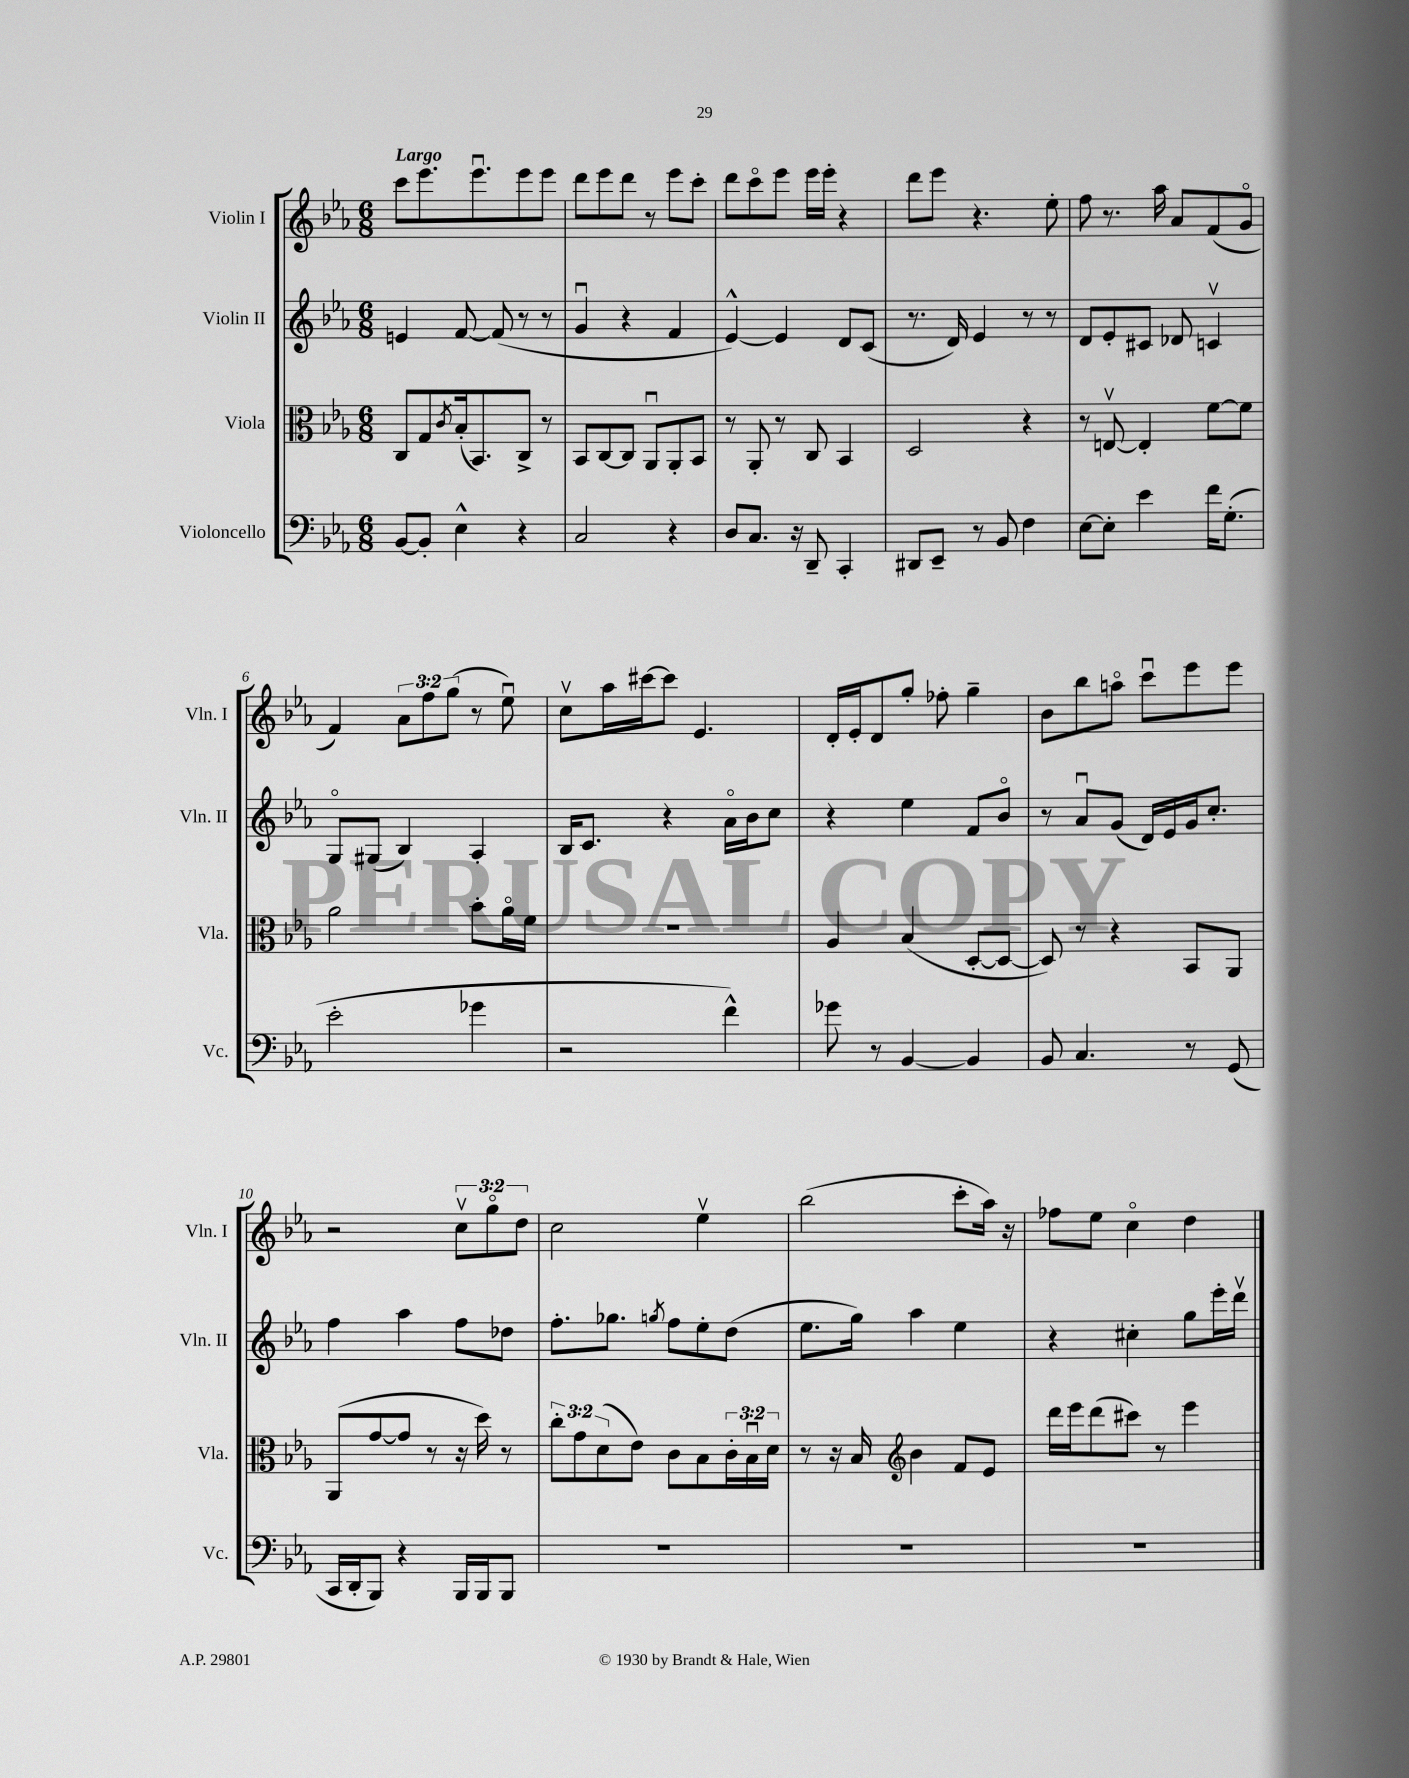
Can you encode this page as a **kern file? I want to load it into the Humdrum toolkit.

**kern	**kern	**kern	**kern
*part4	*part3	*part2	*part1
*staff4	*staff3	*staff2	*staff1
*I"Violoncello	*I"Viola	*I"Violin II	*I"Violin I
*I'Vc.	*I'Vla.	*I'Vln. II	*I'Vln. I
*clefF4	*clefC3	*clefG2	*clefG2
*k[b-e-a-]	*k[b-e-a-]	*k[b-e-a-]	*k[b-e-a-]
*M6/8	*M6/8	*M6/8	*M6/8
=1	=1	=1	=1
!	!	!	!LO:TX:a:B:t=Largo
[8BB-/L	8C/L	4en/	8ccc\L
8BB-'/J]	8G/	.	8.eee-\
.	8qc/	.	.
4E-^^\	(16B-'/k	[8f/	.
.	8.BB-/)	.	8.eee-u\
.	.	(8f/]	.
4r	8C^/J	8r	8eee-\
.	8r	8r	8eee-\J
=2	=2	=2	=2
2C/	8BB-/L	4gu/	8ddd\L
.	[8C/	.	8eee-\
.	8C/J]	4r	8ddd\J
.	8AA-u/L	.	8r
4r	8AA-'/	4f/	8eee-\L
.	8BB-/J	.	8ccc'\J
=3	=3	=3	=3
8D/L	8r	[4e-^^/)	8ddd\L
8.C/J	8AA-'/	.	8ccc\
.	8r	4e-/]	8eee-\J
16r	.	.	.
8DD~/	8C/	.	16eee-\LL
.	.	.	16eee-'\JJ
4CC'/	4BB-/	8d/L	4r
.	.	(8c/J	.
=4	=4	=4	=4
8DD#X/L	2D/	8.r	8ddd\L
8EE-~/J	.	.	8eee-\J
.	.	16d/)	.
8r	.	4e-/	4.r
8BB-/	.	.	.
4F\	4r	8r	.
.	.	8r	8ee-'\
=5	=5	=5	=5
[8E-\L	8r	8d/L	8ff\
8E-'\J]	[8Env/	8e-'/	8.r
4e-\	4E'/]	8c#X/J	.
.	.	.	16aa-\
.	.	8d-X/	8a-/L
16f\KL	[8f\L	4cnv/	(8f/
(8.G'\J	.	.	.
.	8f\J]	.	8g/J
!!LO:LB:g=z
=6	=6	=6	=6
2e-'\	2a-\	8G/L	4f/)
.	.	(8G#X/J	.
.	.	4B-/)	12a-\L
.	.	.	12ff\
.	.	.	(12gg\J
4g-X\	8b-'\L	4A-'/	8r
.	16a-\L	.	8ee-u\)
.	16f\JJ	.	.
=7	=7	=7	=7
2r	2.r	16B-/KL	8ccv\L
.	.	8.c/J	.
.	.	.	16aa-\L
.	.	.	[16ccc#X\J
.	.	4r	8ccc#\J]
.	.	.	4.e-/
4f^^\)	.	16a-\LL	.
.	.	16b-\J	.
.	.	8cc\J	.
=8	=8	=8	=8
8g-X\	4A-/	4r	16d'/LL
.	.	.	16e-'/J
8r	.	.	8d/
[4BB-/	(4B-/	4ee-\	8gg'/J
.	.	.	8ff-X'\
4BB-/]	[8D'/L	8f/L	4gg~\
.	8D/J_	8b-/J	.
=9	=9	=9	=9
8BB-/	8D/])	8r	8b-\L
4.C/	8r	8a-u/L	8bb-\
.	4r	(8g/J	8aan\J
.	.	16d/LL)	8cccu\L
.	.	16e-/	.
8r	8BB-/L	16g/J	8eee-\
.	.	8.cc'/J	.
(8GG/	8AA-/J	.	8eee-\J
!!LO:LB:g=z
=10	=10	=10	=10
16CC/LL	(8AA-/L	4ff\	2r
16DD'/J	.	.	.
8BBB-/J)	[8g/	.	.
4r	8g/J]	4aa-\	.
.	8r	.	.
16BBB-/LL	16r	8ff\L	12ccv\L
16BBB-/J	16dd\)	.	.
.	.	.	12gg\
8BBB-/J	8r	8dd-X\J	.
.	.	.	12dd\J
=11	=11	=11	=11
2.r	12cc'\L	8.ff'\L	2cc\
.	12g\	.	.
.	(12d\	.	.
.	.	8.gg-X\J	.
.	8e-\J)	.	.
.	.	8qggn/	.
.	8c\L	8ff\L	.
.	8B-\	8ee-'\	4ee-v\
.	24c'\L	(8dd\J	.
.	24B-u\	.	.
.	24d\JJ	.	.
=12	=12	=12	=12
2.r	8r	8.ee-\L	(2bb-\
.	16r	.	.
.	16B-/	16gg\Jk)	.
*	*clefG2	*	*
.	4b-\	4aa-\	.
.	8f/L	4ee-\	8ccc'\L
.	8e-/J	.	16aa-\Jk)
.	.	.	16r
=13	=13	=13	=13
2.r	16ddd\LL	4r	8ff-X\L
.	16eee-\J	.	.
.	(8ddd\	.	8ee-\J
.	8ccc#X\J)	4cc#X'\	4cc\
.	8r	.	.
.	4eee-\	8gg\L	4dd\
.	.	16eee-'\L	.
.	.	16dddv\JJ	.
==	==	==	==
*-	*-	*-	*-
